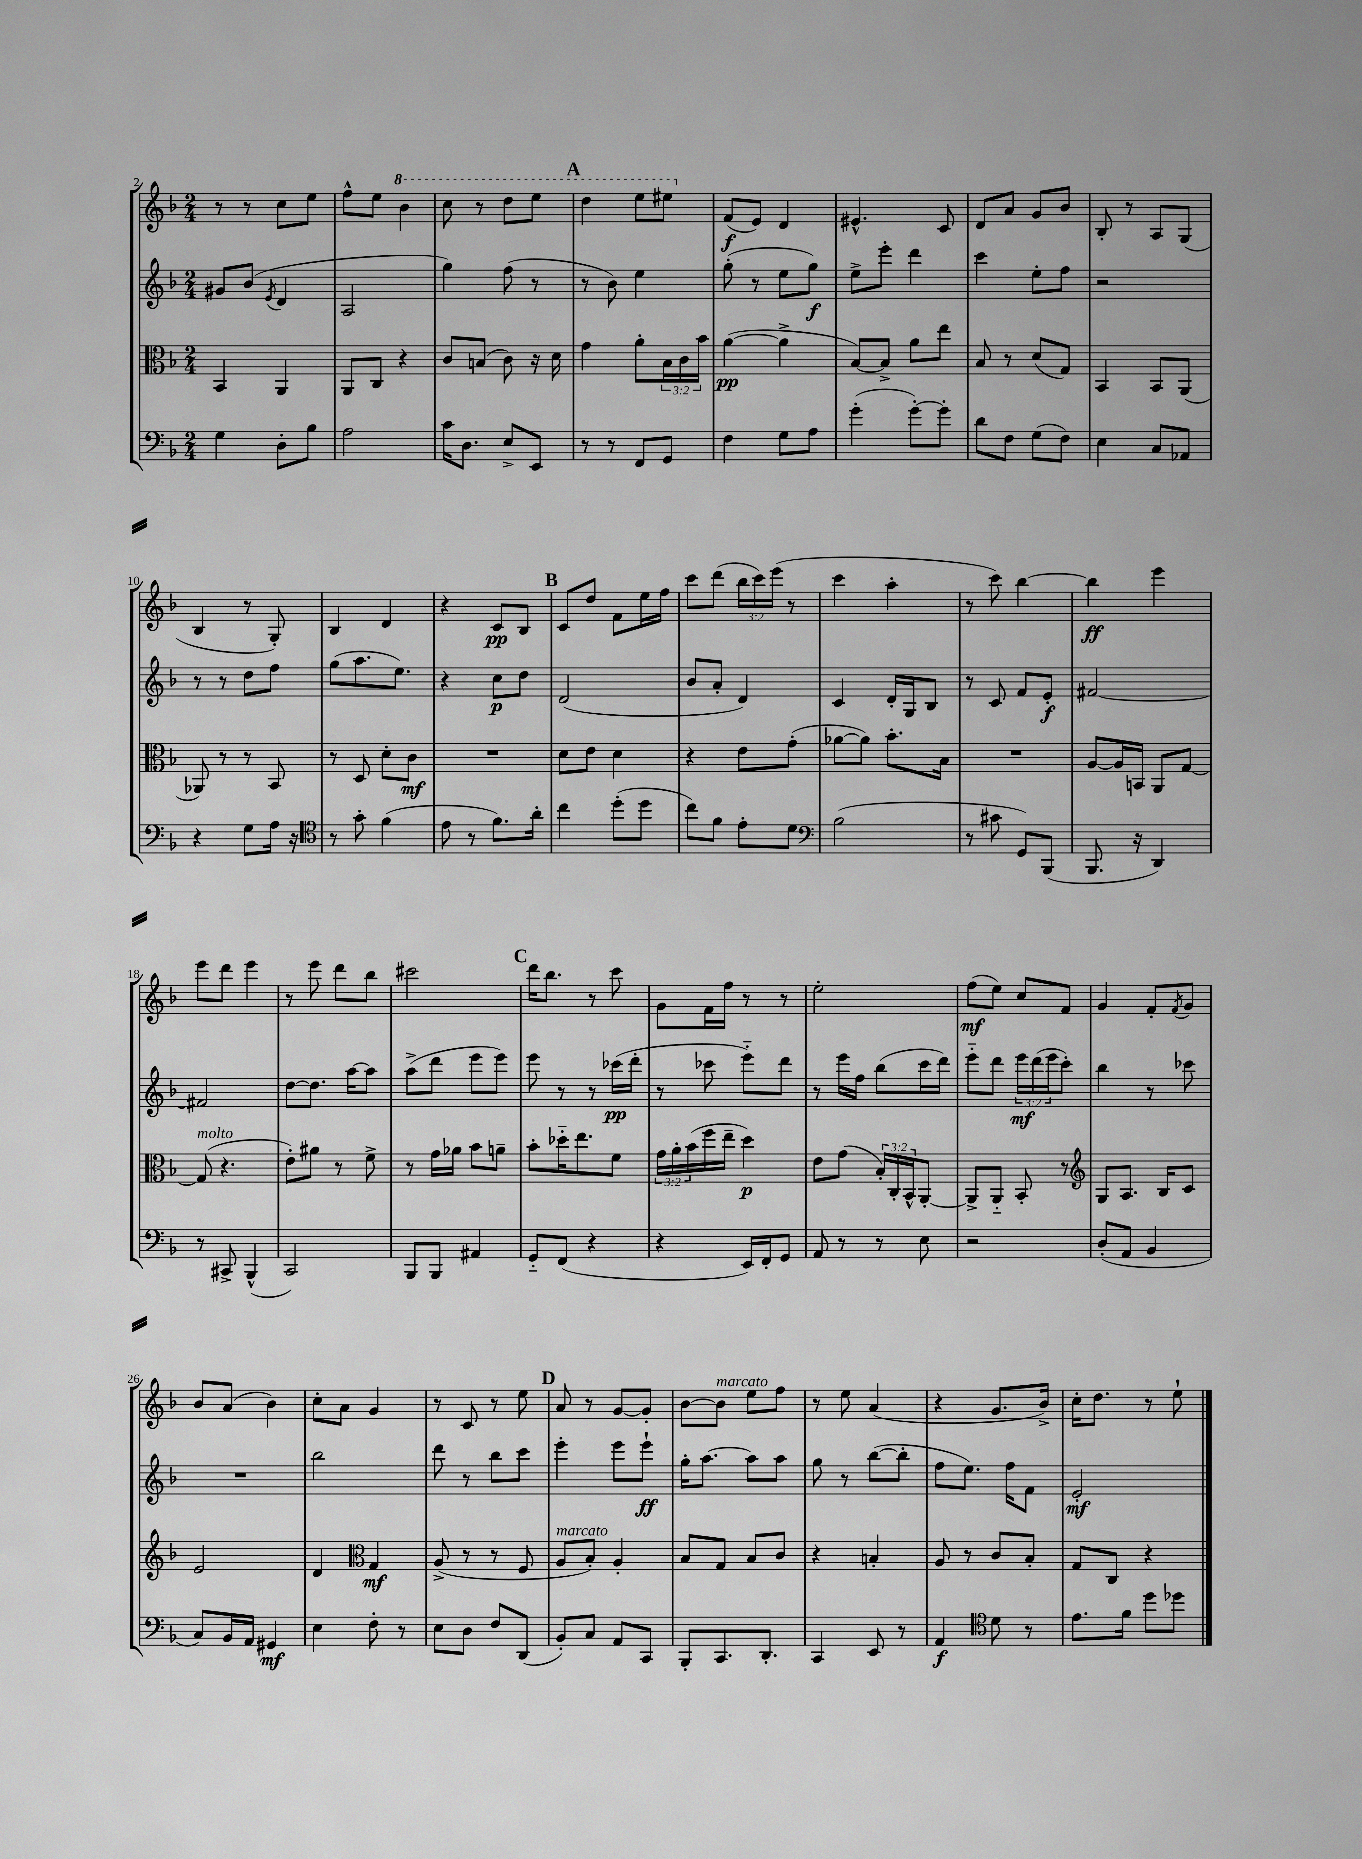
<<
\new StaffGroup <<
\new Staff = "s0" {
    \clef treble \key f \major \numericTimeSignature \time 2/4 \override Staff.TupletNumber.text = #tuplet-number::calc-fraction-text
    r8 r8 c''8 e''8 |
    f''8-^ e''8 \ottava #1 bes''4 |
    c'''8 r8 d'''8 e'''8 |
    \mark \markup { \bold "A" } d'''4 e'''8 eis'''8 \ottava #0 |
    f'8\f( e'8) d'4 |
    eis'4.-^ c'8 |
    d'8 a'8 g'8 bes'8 |
    bes8-. r8 a8 g8( |
    bes4 r8 g8-.) |
    bes4 d'4 |
    r4 c'8\pp bes8 |
    \mark \markup { \bold "B" } c'8 d''8 f'8 e''16 f''16 |
    c'''8 d'''8( \tuplet 3/2 { bes''16 c'''16) e'''16( } r8 |
    c'''4 a''4-. |
    r8 c'''8) bes''4~ |
    bes''4\ff e'''4 |
    e'''8 d'''8 e'''4 |
    r8 e'''8 d'''8 bes''8 |
    cis'''2 |
    \mark \markup { \bold "C" } d'''16 bes''8. r8 c'''8 |
    g'8 f'16 f''16 r8 r8 |
    e''2-. |
    f''8\mf( e''8) c''8 f'8 |
    g'4 f'8-. \acciaccatura { f'8 } g'8 |
    bes'8 a'8( bes'4) |
    c''8-. a'8 g'4 |
    r8 c'8 r8 e''8 |
    \mark \markup { \bold "D" } a'8 r8 g'8~ g'8-. |
    bes'8~ bes'8^\markup { \italic "marcato" } e''8 f''8 |
    r8 e''8 a'4( |
    r4 g'8. bes'16->) |
    c''16-. d''8. r8 e''8-! \bar "|." |
}
\new Staff = "s1" {
    \clef treble \key f \major \numericTimeSignature \time 2/4 \override Staff.TupletNumber.text = #tuplet-number::calc-fraction-text
    gis'8 bes'8( \acciaccatura { e'8 } d'4 |
    a2 |
    g''4) f''8( r8 |
    \mark \markup { \bold "A" } r8 bes'8) e''4 |
    g''8-.( r8 e''8 g''8\f) |
    e''8-> e'''8-. d'''4 |
    c'''4 e''8-. f''8 |
    r2 |
    r8 r8 d''8 f''8 |
    g''8( a''8. e''8.) |
    r4 c''8\p d''8 |
    \mark \markup { \bold "B" } d'2( |
    bes'8 a'8-. d'4) |
    c'4 d'16-. g16 bes8 |
    r8 c'8 f'8 e'8-.\f |
    fis'2~ |
    fis'2 |
    d''8~ d''8. a''16~ a''8 |
    a''8->( d'''8 e'''8 e'''8) |
    \mark \markup { \bold "C" } e'''8 r8 r8 ces'''16\pp( d'''16-. |
    r8 ces'''8 e'''8-_) d'''8 |
    r8 e'''16 f''16 bes''8( c'''16 d'''16) |
    e'''8-_ d'''8 \tuplet 3/2 { e'''16\mf d'''16( e'''16 } c'''8-.) |
    bes''4 r8 ces'''8 |
    R2 |
    bes''2 |
    d'''8 r8 bes''8 c'''8 |
    \mark \markup { \bold "D" } e'''4-. e'''8 e'''8-!\ff |
    g''16-. a''8.~ a''8 a''8 |
    g''8 r8 bes''8~( bes''8-. |
    f''8 e''8.) f''16 f'8 |
    e'2-.\mf \bar "|." |
}
\new Staff = "s2" {
    \clef alto \key f \major \numericTimeSignature \time 2/4 \override Staff.TupletNumber.text = #tuplet-number::calc-fraction-text
    bes,4 a,4 |
    a,8 c8 r4 |
    c'8 b8( c'8) r16 d'16 |
    \mark \markup { \bold "A" } g'4 a'8-. \tuplet 3/2 { bes16 c'16 bes'16 } |
    a'4~\pp( a'4-> |
    bes8~) bes8-> a'8 e''8 |
    bes8 r8 d'8( g8) |
    bes,4 bes,8 a,8( |
    aes,8) r8 r8 bes,8 |
    r8 d8 d'8-. c'8\mf |
    R2 |
    \mark \markup { \bold "B" } d'8 e'8 d'4 |
    r4 e'8 g'8-.( |
    aes'8~ aes'8) bes'8.-. bes16 |
    R2 |
    a8~ a16 b,16 a,8 g8~ |
    g8^\markup { \italic "molto" }( r4. |
    e'8-.) ais'8 r8 f'8-> |
    r8 g'16 aes'16 bes'8 a'8-- |
    \mark \markup { \bold "C" } bes'8-. des''16-_ e''8. f'8 |
    \tuplet 3/2 { g'16 a'16-. bes'16( } f''16 e''16-- d''4\p) |
    e'8 g'8( \tuplet 3/2 { bes16-.) c16-. bes,16-^ } a,8~-. |
    a,8-> a,8-_ bes,8-. r8 |
    \clef treble g8 a8. bes16 c'8 |
    e'2 |
    d'4 \clef alto g4\mf |
    a8->( r8 r8 f8 |
    \mark \markup { \bold "D" } a8^\markup { \italic "marcato" } bes8-.) a4-. |
    bes8 g8 bes8 c'8 |
    r4 b4-. |
    a8 r8 c'8 bes8-. |
    g8 c8 r4 \bar "|." |
}
\new Staff = "s3" {
    \clef bass \key f \major \numericTimeSignature \time 2/4
    g4 d8-. bes8 |
    a2 |
    c'16 d8. e8-> e,8 |
    \mark \markup { \bold "A" } r8 r8 f,8 g,8 |
    f4 g8 a8 |
    g'4-.( g'8~-.) g'8-. |
    d'8 f8 g8( f8) |
    e4 c8 aes,8 |
    r4 g8 a16 r16 |
    \clef tenor r8 g'8-. f'4( |
    e'8 r8 f'8.) a'16-. |
    \mark \markup { \bold "B" } c''4 d''8-.( d''8 |
    c''8) f'8 e'8-. d'8 |
    \clef bass bes2( |
    r8 cis'8 g,8) bes,,8( |
    bes,,8. r16 d,4) |
    r8 cis,8-> bes,,4-^( |
    c,2) |
    bes,,8 bes,,8 ais,4 |
    \mark \markup { \bold "C" } g,8-_ f,8( r4 |
    r4 e,16) f,16-. g,8 |
    a,8 r8 r8 e8 |
    r2 |
    d8-.( a,8 bes,4 |
    c8) bes,16 a,16 gis,4\mf |
    e4 f8-. r8 |
    e8 d8 f8 d,8( |
    \mark \markup { \bold "D" } bes,8-.) c8 a,8 c,8 |
    bes,,8-. c,8. d,8.-. |
    c,4 e,8 r8 |
    a,4\f \clef tenor d'8 r8 |
    e'8. f'16 d''8 des''8 \bar "|." |
}
>>
>>
\layout { \context { \Score currentBarNumber = #2 } }
